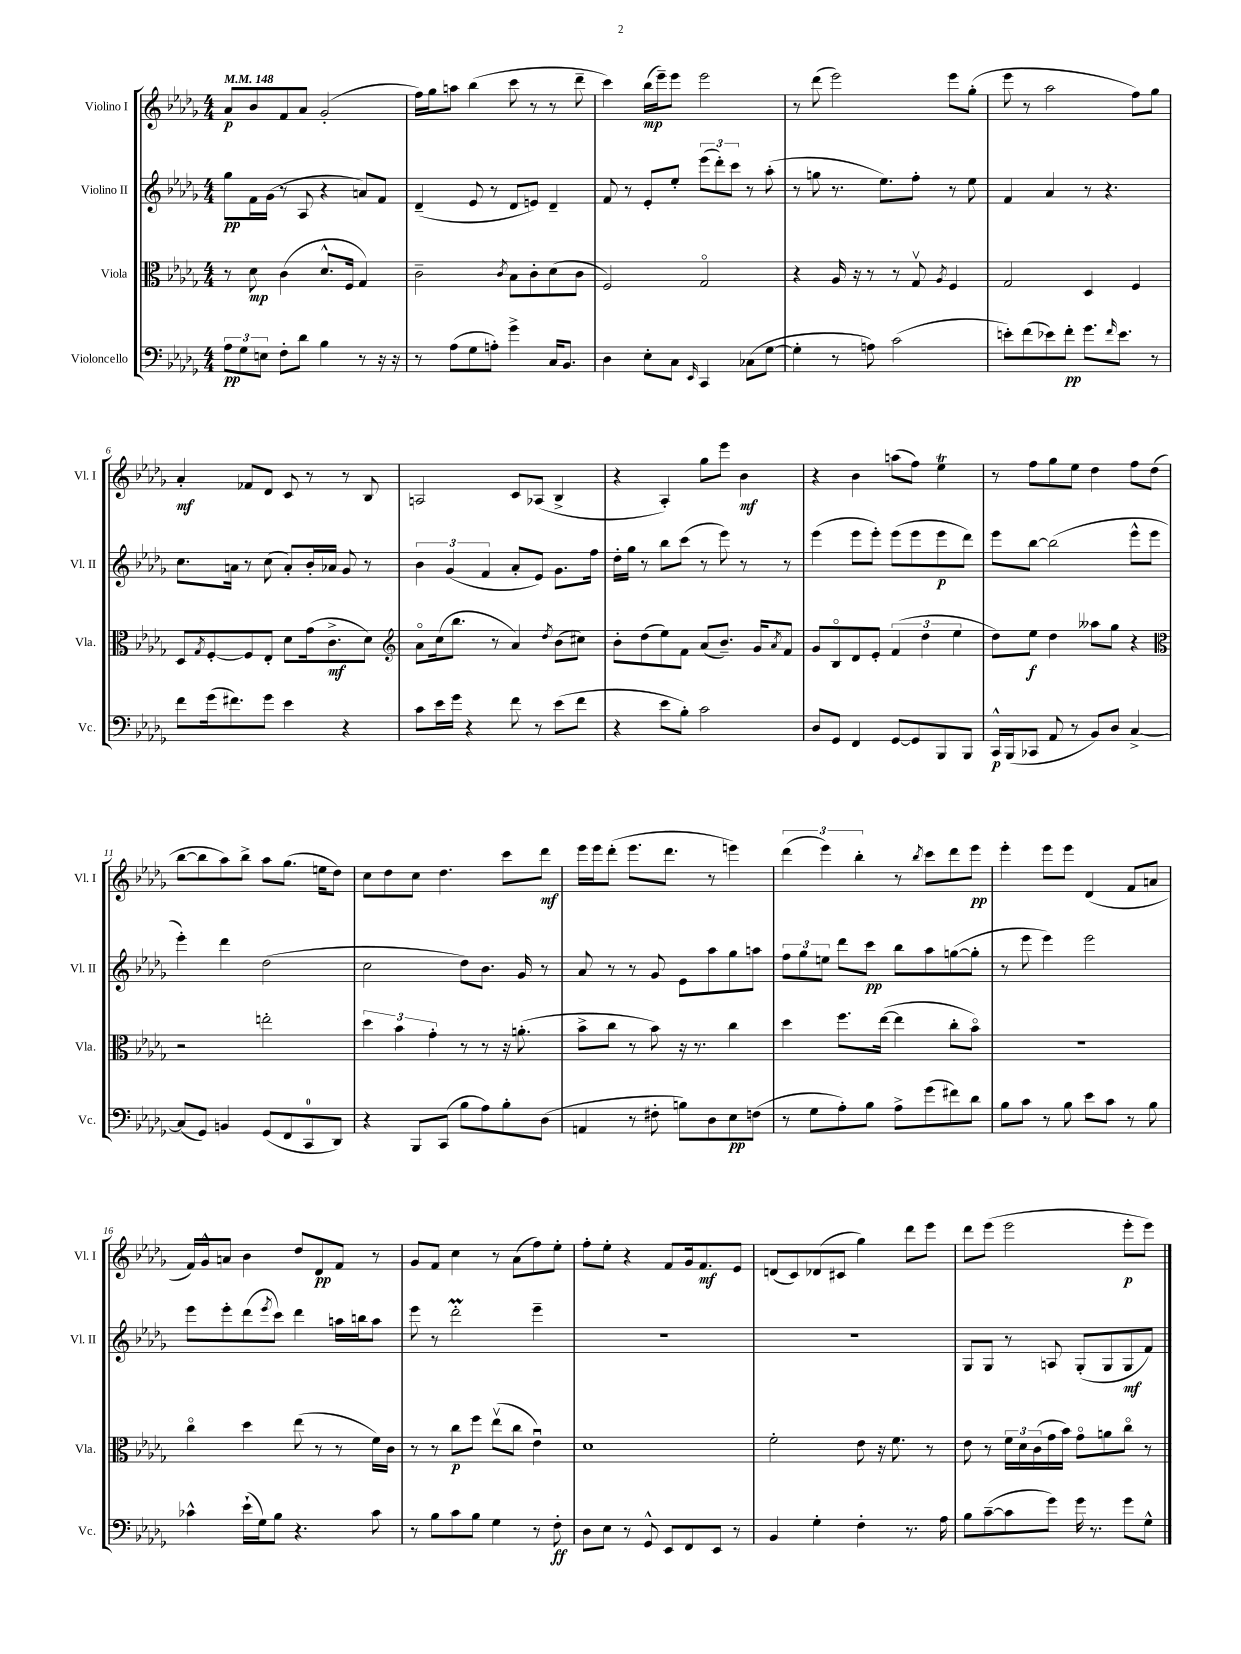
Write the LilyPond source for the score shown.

<<
\new StaffGroup <<
\new Staff = "s0" \with { instrumentName = "Violino I" shortInstrumentName = "Vl. I" } {
    \clef treble \key des \major \numericTimeSignature \time 4/4 \tempo 4 = 148
    aes'8\p bes'8 f'8 aes'8 ges'2-.( |
    f''16) ges''16 a''8 bes''4( c'''8 r8 r8 des'''8-- |
    c'''4) bes''16\mp( ees'''16--) ees'''8 ees'''2 |
    r8 des'''8( ees'''2) ees'''8 ges''8-.( |
    ees'''8 r8 aes''2 f''8) ges''8 |
    aes'4-.\mf fes'8 des'8 c'8 r8 r8 bes8 |
    a2 c'8 aes8( bes4-> |
    r4 aes4-.) ges''8 ees'''8 bes'4\mf |
    r4 bes'4 a''8( f''8) ees''4\trill |
    r8 f''8 ges''8 ees''8 des''4 f''8 des''8( |
    bes''8~ bes''8 aes''8) bes''8-> aes''8 ges''8.( e''16 des''8) |
    c''8 des''8 c''8 des''4. c'''8 des'''8\mf |
    ees'''16 ees'''16 des'''8-.( ees'''8. des'''8. r8 e'''4) |
    \tuplet 3/2 { des'''4( ees'''4) bes''4-. } r8 \acciaccatura { bes''8 } c'''8 des'''8 ees'''8\pp |
    ees'''4-. ees'''8 ees'''8 des'4( f'8 a'8 |
    f'16) ges'16-^ a'8 bes'4 des''8 des'8\pp f'8 r8 |
    ges'8 f'8 c''4 r8 aes'8( f''8) ees''8-. |
    f''8-. ees''8-. r4 f'8 ges'16 f'8.\mf ees'8 |
    d'8( c'8) des'8( cis'8 ges''4) des'''8 ees'''8 |
    des'''8 ees'''8( ees'''2 ees'''8-.\p ees'''8) \bar "|." |
}
\new Staff = "s1" \with { instrumentName = "Violino II" shortInstrumentName = "Vl. II" } {
    \clef treble \key des \major \numericTimeSignature \time 4/4
    ges''8\pp f'16 ges'16( r8 aes8 r4 a'8) f'8 |
    des'4--( ees'8 r8 des'8 e'8) des'4-- |
    f'8 r8 ees'8-. ees''8-. \tuplet 3/2 { ees'''8( des'''8-.) c'''8 } r8 aes''8-.( |
    r8 g''8 r8. ees''8.) f''8-. r8 ees''8 |
    f'4 aes'4 r8 r4. |
    c''8. a'16 r8 c''8( a'8-.) bes'16-. aes'16 ges'8 r8 |
    \tuplet 3/2 { bes'4 ges'4( f'4 } aes'8-. ees'8) ges'8. f''16 |
    des''16-. ges''16 r8 bes''8 c'''8( r8 ees'''8) r8 r8 |
    ees'''4( ees'''8 ees'''8-.) ees'''8( ees'''8 ees'''8\p des'''8) |
    ees'''8 bes''8~ bes''2( ees'''8-^ ees'''8 |
    ees'''4-.) des'''4 des''2( |
    c''2 des''8) bes'8. ges'16 r8 |
    aes'8 r8 r8 ges'8 ees'8 aes''8 ges''8 a''8 |
    \tuplet 3/2 { f''8 ges''8 e''8 } des'''8 c'''8\pp bes''8 aes''8 g''8~( g''8-. |
    r8 ees'''8 ees'''4) ees'''2 |
    ees'''8 ees'''8-. des'''8( \acciaccatura { ees'''8 } c'''8) des'''4 a''16 b''16 a''8 |
    ees'''8 r8 des'''2-.\prall ees'''4-- |
    R1 |
    R1 |
    ges8 ges8 r8 a8 ges8-.( ges8 ges8\mf f'8) \bar "|." |
}
\new Staff = "s2" \with { instrumentName = "Viola" shortInstrumentName = "Vla." } {
    \clef alto \key des \major \numericTimeSignature \time 4/4
    r8 des'8\mp c'4( des'8.-^ f16 ges4) |
    c'2-- \acciaccatura { c'8 } bes8 c'8-. des'8( c'8 |
    f2) ges2\flageolet |
    r4 aes16 r16 r8 r8 ges8\upbow \acciaccatura { aes8 } f4 |
    ges2 des4 f4 |
    des8 \acciaccatura { ges8 } f8~-. f8 ees8-. des'8 ges'16( c'8.->\mf des'8) |
    \clef treble aes'8\flageolet c''16( bes''8. r8 aes'4) \acciaccatura { des''8 } bes'8( cis''8) |
    bes'8-. des''8( ees''8) f'8 aes'8( bes'8.--) ges'16 \acciaccatura { aes'8 } f'8 |
    ges'8 bes8\flageolet des'8 ees'8-. \tuplet 3/2 { f'4( des''4 ees''4 } |
    des''8) ees''8\f des''4 aeses''8 ges''8 r4 |
    \clef alto r2 e''2-. |
    \tuplet 3/2 { des''4 bes'4 ges'4-. } r8 r8 r16 a'8.-.( |
    bes'8-> c''8 r8 bes'8) r16 r8. c''4 |
    des''4 f''8. ees''16~( ees''4 c''8-. bes'8\flageolet) |
    R1 |
    c''4\flageolet des''4 ees''8( r8 r8 f'16) c'16 |
    r8 r8 c''8\p f''8 ees''8\upbow( c''8 ees'4\downbow) |
    des'1 |
    f'2-. ees'8 r16 f'8. r8 |
    ees'8 r8 \tuplet 3/2 { f'16 des'16 c'16( } ges'16 bes'16) ges'8\flageolet a'8 c''8\flageolet r8 \bar "|." |
}
\new Staff = "s3" \with { instrumentName = "Violoncello" shortInstrumentName = "Vc." } {
    \clef bass \key des \major \numericTimeSignature \time 4/4
    \tuplet 3/2 { aes8\pp ges8 e8 } f8-. des'8 bes4 r8 r16 r16 |
    r8 aes8( ges8 a8-.) ges'4-> c16 bes,8. |
    des4 ees8-. c8 \grace { ees,16 } c,4 ces8( ges8~ |
    ges4-. r8 a8) c'2( |
    e'8-.) f'8( ees'8) f'8-.\pp ges'8. \grace { f'16 } ees'8. r8 |
    f'8 ges'16( fis'8.) ges'8 ees'4 r4 |
    c'8 ees'16 ges'16 r4 f'8 r8 ees'8( f'8 |
    r4 ees'8 bes8-.) c'2 |
    des8 ges,8 f,4 ges,8~ ges,8 bes,,8 bes,,8 |
    c,16-^\p bes,,16( ces,8 aes,8 r8 bes,8) des8 c4~-> |
    c8( ges,8) b,4 ges,8( f,8 c,8-0 des,8) |
    r4 bes,,8 c,8( bes8 aes8) bes8-. des8( |
    a,4 r8 fis8-. b8) des8 ees8\pp f8( |
    r8 ges8 aes8-.) bes8 aes8-> ges'8( fis'8) des'8 |
    bes8 c'8 r8 bes8 ees'8 c'8 r8 bes8 |
    ces'4-^ ees'16-!( ges16) bes8 r4. ces'8 |
    r8 bes8 c'8 bes8 ges4 r8 f8-.\ff |
    des8 ees8 r8 ges,8-^ ees,8 f,8 ees,8 r8 |
    bes,4 ges4-. f4-. r8. aes16 |
    bes8 c'8~--( c'8 ges'8) ges'16 r8. ges'8 ges8-^ \bar "|." |
}
>>
>>
